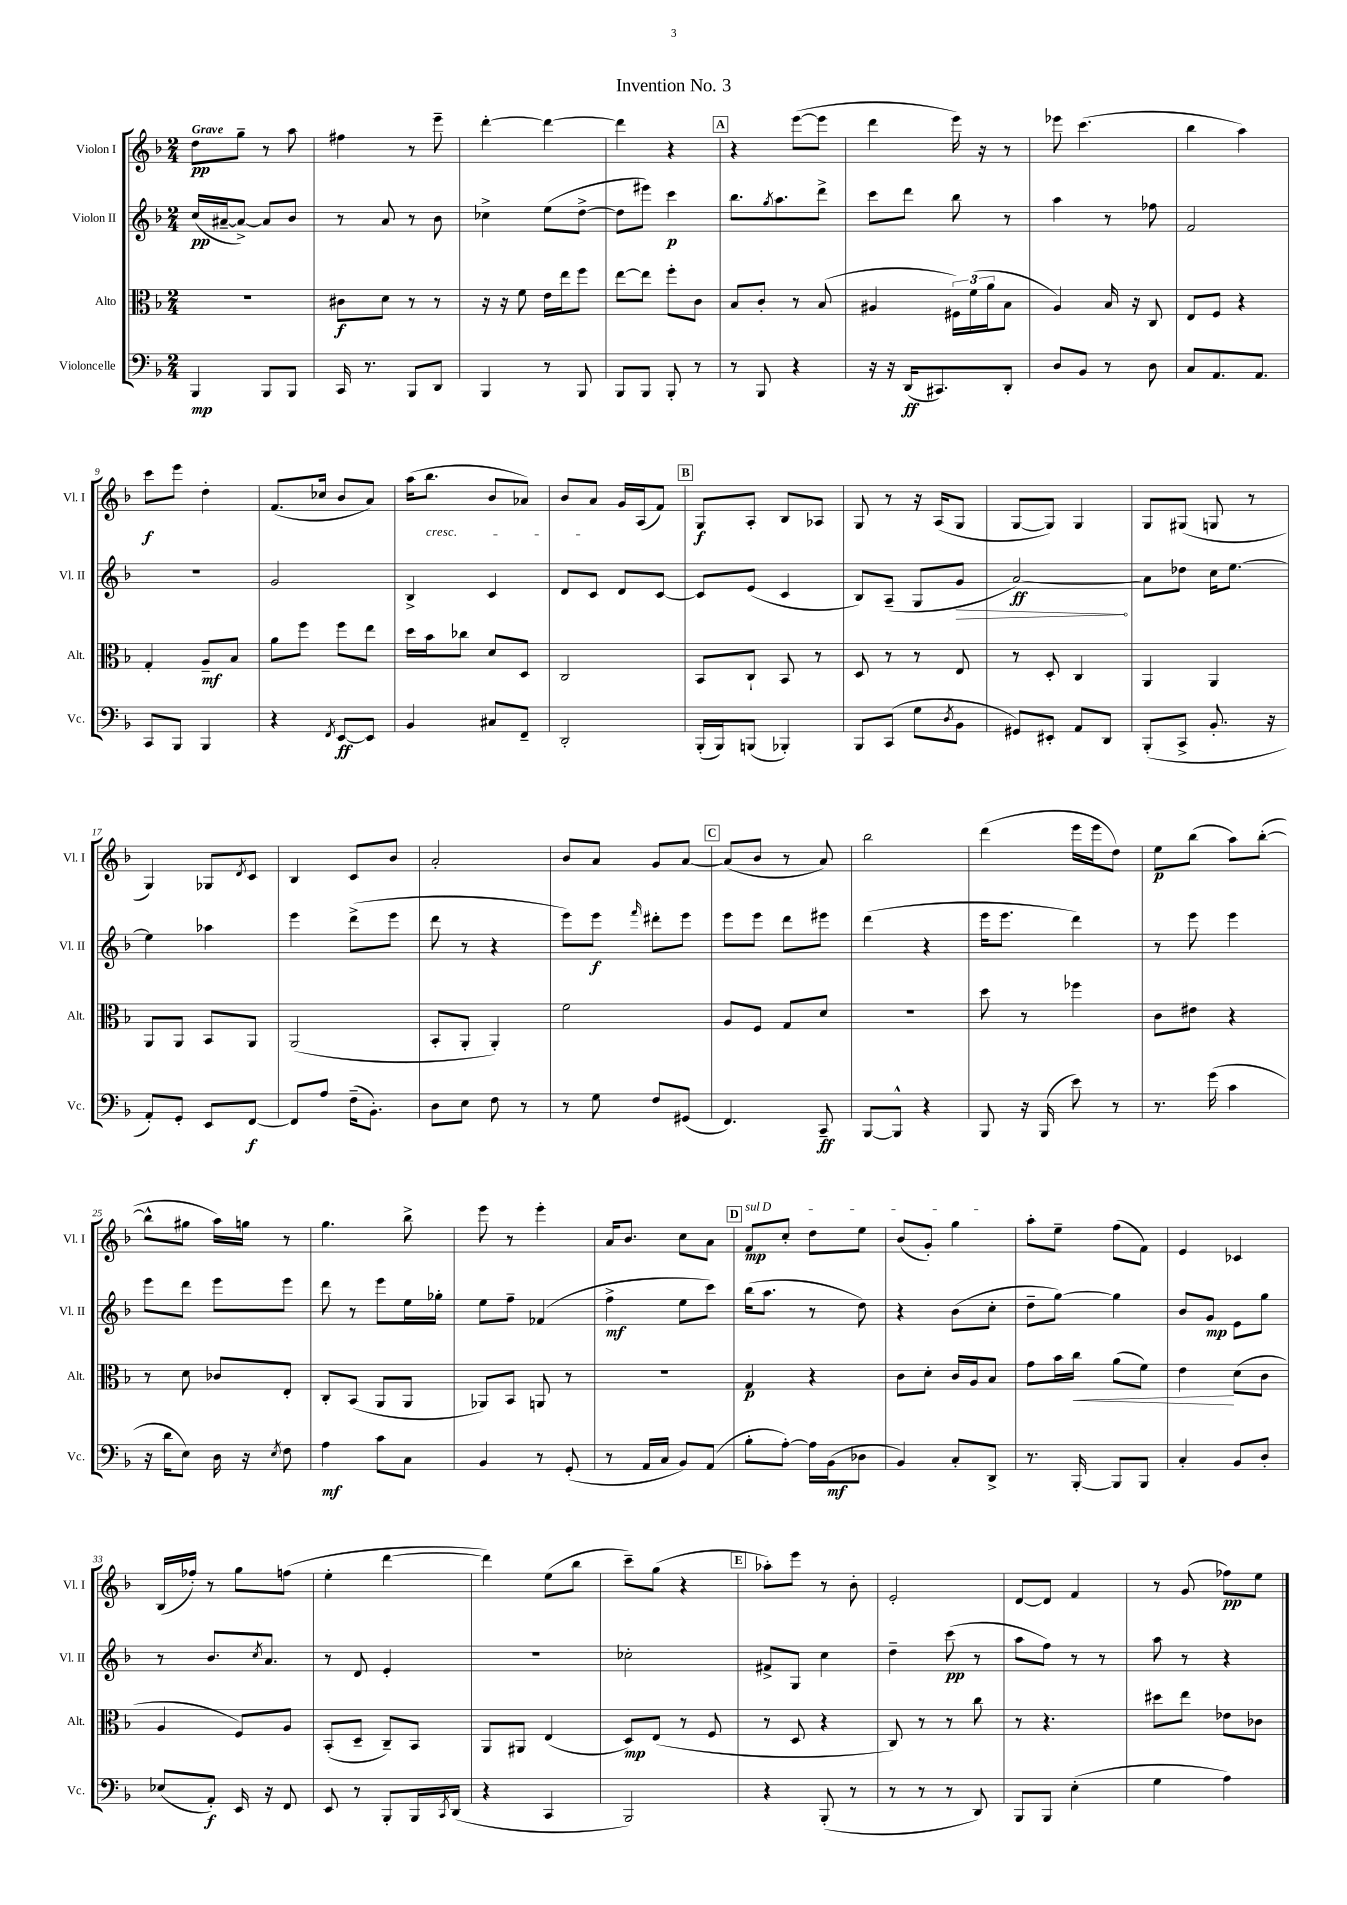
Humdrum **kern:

**kern	**kern	**kern	**kern
*staff4	*staff3	*staff2	*staff1
*clefF4	*clefC3	*clefG2	*clefG2
*k[b-]	*k[b-]	*k[b-]	*k[b-]
*M2/4	*M2/4	*M2/4	*M2/4
4BBB-	2r	(16cc	8dd
.	.	[16a#~	.
.	.	8a#^_)	8gg~
8BBB-	.	8a#]	8r
8BBB-	.	8b-	8aa
=	=	=	=
16CC	8c#	8r	4ff#
8.r	.	.	.
.	8d	8a	.
8BBB-	8r	8r	8r
8DD	8r	8b-	8eee~
=	=	=	=
4BBB-	16r	4cc-^	[4ddd'
.	16r	.	.
.	8f	.	.
8r	16e	(8ee	4ddd_
.	16ee	.	.
8BBB-	8ff	[8dd^	.
=	=	=	=
8BBB-	[8ee	8dd]	4ddd]
8BBB-	8ee]	8eee#)	.
8BBB-'	8ff'	4ccc	4r
8r	8c	.	.
=	=	=	=
8r	8B-	8.bb-	4r
8BBB-	8c'	.	.
.	.	8qgg	.
.	.	8.aa	.
4r	8r	.	([8eee
.	(8B-	8ddd^	8eee]
=	=	=	=
16r	4A#	8ccc	4ddd
16r	.	.	.
(16DD	.	8ddd	.
8.CC#)	.	.	.
.	24F#)	8bb-	16eee)
.	(24f	.	.
.	.	.	16r
.	24a	.	.
8DD'	8B-	8r	8r
=	=	=	=
8D	4A)	4aa	8eee-
8BB-	.	.	(4.ccc
8r	16B-	8r	.
.	16r	.	.
8D	8C	8ff-	.
=	=	=	=
8C	8E	2f	4bb-
8.AA	8F	.	.
.	4r	.	4aa)
8.AA	.	.	.
=	=	=	=
8CC	4G'	2r	8ccc
8BBB-	.	.	8eee
4BBB-	8A~	.	4dd'
.	8B-	.	.
=	=	=	=
4r	8a	2g	(8.f
.	8ff	.	.
.	.	.	16cc-
8qFF	.	.	.
[8EE	8ff	.	8b-
8EE]	8ee	.	8a)
=	=	=	=
4BB-	16dd	4B-^	(16aa
.	16b-	.	8.bb-
.	8cc-	.	.
8C#	8d	4c	8b-
8FF~	8D	.	8a-)
=	=	=	=
2DD'	2C	8d	8b-
.	.	8c	8a
.	.	8d	16g
.	.	.	(16A
.	.	[8c	8f)
=	=	=	=
(16BBB-'	8BB-	8c]	8G
16BBB-)	.	.	.
(8BBB	8C`	(8e	8A'
4BBB-')	8BB-	4c	8B-
.	8r	.	8A-
=	=	=	=
8BBB-	8D	8B-)	8G
(8CC	8r	(8A~	8r
8G	8r	8G	16r
.	.	.	(16A
8qD	.	.	.
8BB-	8E	8g	8G
=	=	=	=
8GG#)	8r	[2a)	[8G
8EE#'	8D'	.	8G])
8AA	4C	.	4G
8DD	.	.	.
=	=	=	=
(8BBB-'	4AA	8a]	8G
8CC^	.	8dd-	(8G#
8.BB-'	4AA	16cc	8G
.	.	[8.ee	.
.	.	.	8r
16r	.	.	.
=	=	=	=
8AA')	8AA	4ee]	4G)
8GG'	8AA	.	.
8EE	8BB-	4aa-	8G-
.	.	.	8qd
[8FF	8AA	.	8c
=	=	=	=
8FF]	(2AA	4eee	4B-
8A	.	.	.
(16F~	.	(8ddd^	8c
8.BB-')	.	.	.
.	.	8eee	8b-
=	=	=	=
8D	8BB-'	8ddd	2a'
8E	8AA'	8r	.
8F	4AA')	4r	.
8r	.	.	.
=	=	=	=
8r	2f	8eee)	8b-
8G	.	8eee	8a
.	.	16qqfff	.
8F	.	8ddd#'	8g
(8GG#	.	8eee	[8a
=	=	=	=
4.FF)	8A	8eee	(8a]
.	8F	8eee	8b-
.	8G	8ddd	8r
8CC~	8d	8eee#	8a)
=	=	=	=
[8BBB-	2r	(4ddd	2bb-
8BBB-^^]	.	.	.
4r	.	4r	.
=	=	=	=
8BBB-	8dd	16eee	(4ddd
.	.	8.eee	.
16r	8r	.	.
(16BBB-	.	.	.
8e)	4ff-	4ddd)	16eee
.	.	.	16eee
8r	.	.	8dd)
=	=	=	=
8.r	8c	8r	8ee
.	8e#	8eee	(8bb-
(16g	.	.	.
4c	4r	4eee	8aa)
.	.	.	([8bb-'
=	=	=	=
16r	8r	8eee	8bb-^^]
16d	.	.	.
8E)	8d	8ddd	8gg#
16D	8c-	8eee	16aa)
16r	.	.	16gg
8qE	.	.	.
8F	8E'	8eee	8r
=	=	=	=
4A	8C'	8ddd	4.gg
.	(8BB-	8r	.
8c	8AA	8eee	.
8C	8AA	16ee	8bb-^
.	.	16gg-'	.
=	=	=	=
4BB-	8AA-)	8ee	8eee
.	8BB-	8ff~	8r
8r	8AA	(4f-	4eee'
(8GG'	8r	.	.
=	=	=	=
8r	2r	4ff^	16a
.	.	.	8.b-
16AA	.	.	.
16C	.	.	.
8BB-)	.	8ee	8cc
(8AA	.	8ccc)	8a
=	=	=	=
8B-'	4G	(16bb-	8f
.	.	8.aa	.
[8A')	.	.	8cc'
16A]	4r	8r	8dd
(16BB-	.	.	.
8D-	.	8dd)	8ee
=	=	=	=
4BB-)	8c	4r	(8b-
.	8d'	.	8g')
8C'	16c	(8b-	4gg
.	16A	.	.
8DD^	8B-	8cc'	.
=	=	=	=
8.r	8g	8dd~	8aa'
.	16b-	[8gg)	8ee~
[16BBB-'	16cc	.	.
8BBB-]	(8a	4gg]	(8ff
8BBB-	8f)	.	8f)
=	=	=	=
4C'	4e	8b-	4e
.	.	8g	.
8BB-	(8d	8e	4c-
8D'	8c	8gg	.
=	=	=	=
(8E-	4A	8r	(16B-
.	.	.	16ff-')
8AA')	.	8.b-	8r
16EE	8F)	.	8gg
.	.	8qcc	.
16r	.	8.a	.
8FF	8A	.	(8ff
=	=	=	=
8EE	(8BB-'	8r	4ee'
8r	8D~	8d	.
8BBB-'	8C~)	4e'	[4ddd
16BBB-	8BB-	.	.
8qCC	.	.	.
(16DD	.	.	.
=	=	=	=
4r	8AA	2r	4ddd])
.	8AA#	.	.
4CC	(4E	.	(8ee
.	.	.	8bb-
=	=	=	=
2BBB-)	8D)	2cc-'	8ccc~)
.	(8E	.	(8gg
.	8r	.	4r
.	8F	.	.
=	=	=	=
4r	8r	8f#^	8aa-')
.	8D	8G	8eee
(8BBB-'	4r	4cc	8r
8r	.	.	8b-'
=	=	=	=
8r	8C)	4dd~	2e'
8r	8r	.	.
8r	8r	(8ccc	.
8DD)	8cc	8r	.
=	=	=	=
8BBB-	8r	8aa	[8d
8BBB-	4.r	8ff)	8d]
(4E'	.	8r	4f
.	.	8r	.
=	=	=	=
4G	8dd#	8aa	8r
.	8ee	8r	(8g
4A)	8e-	4r	8ff-)
.	8c-	.	8ee
==	==	==	==
*-	*-	*-	*-
